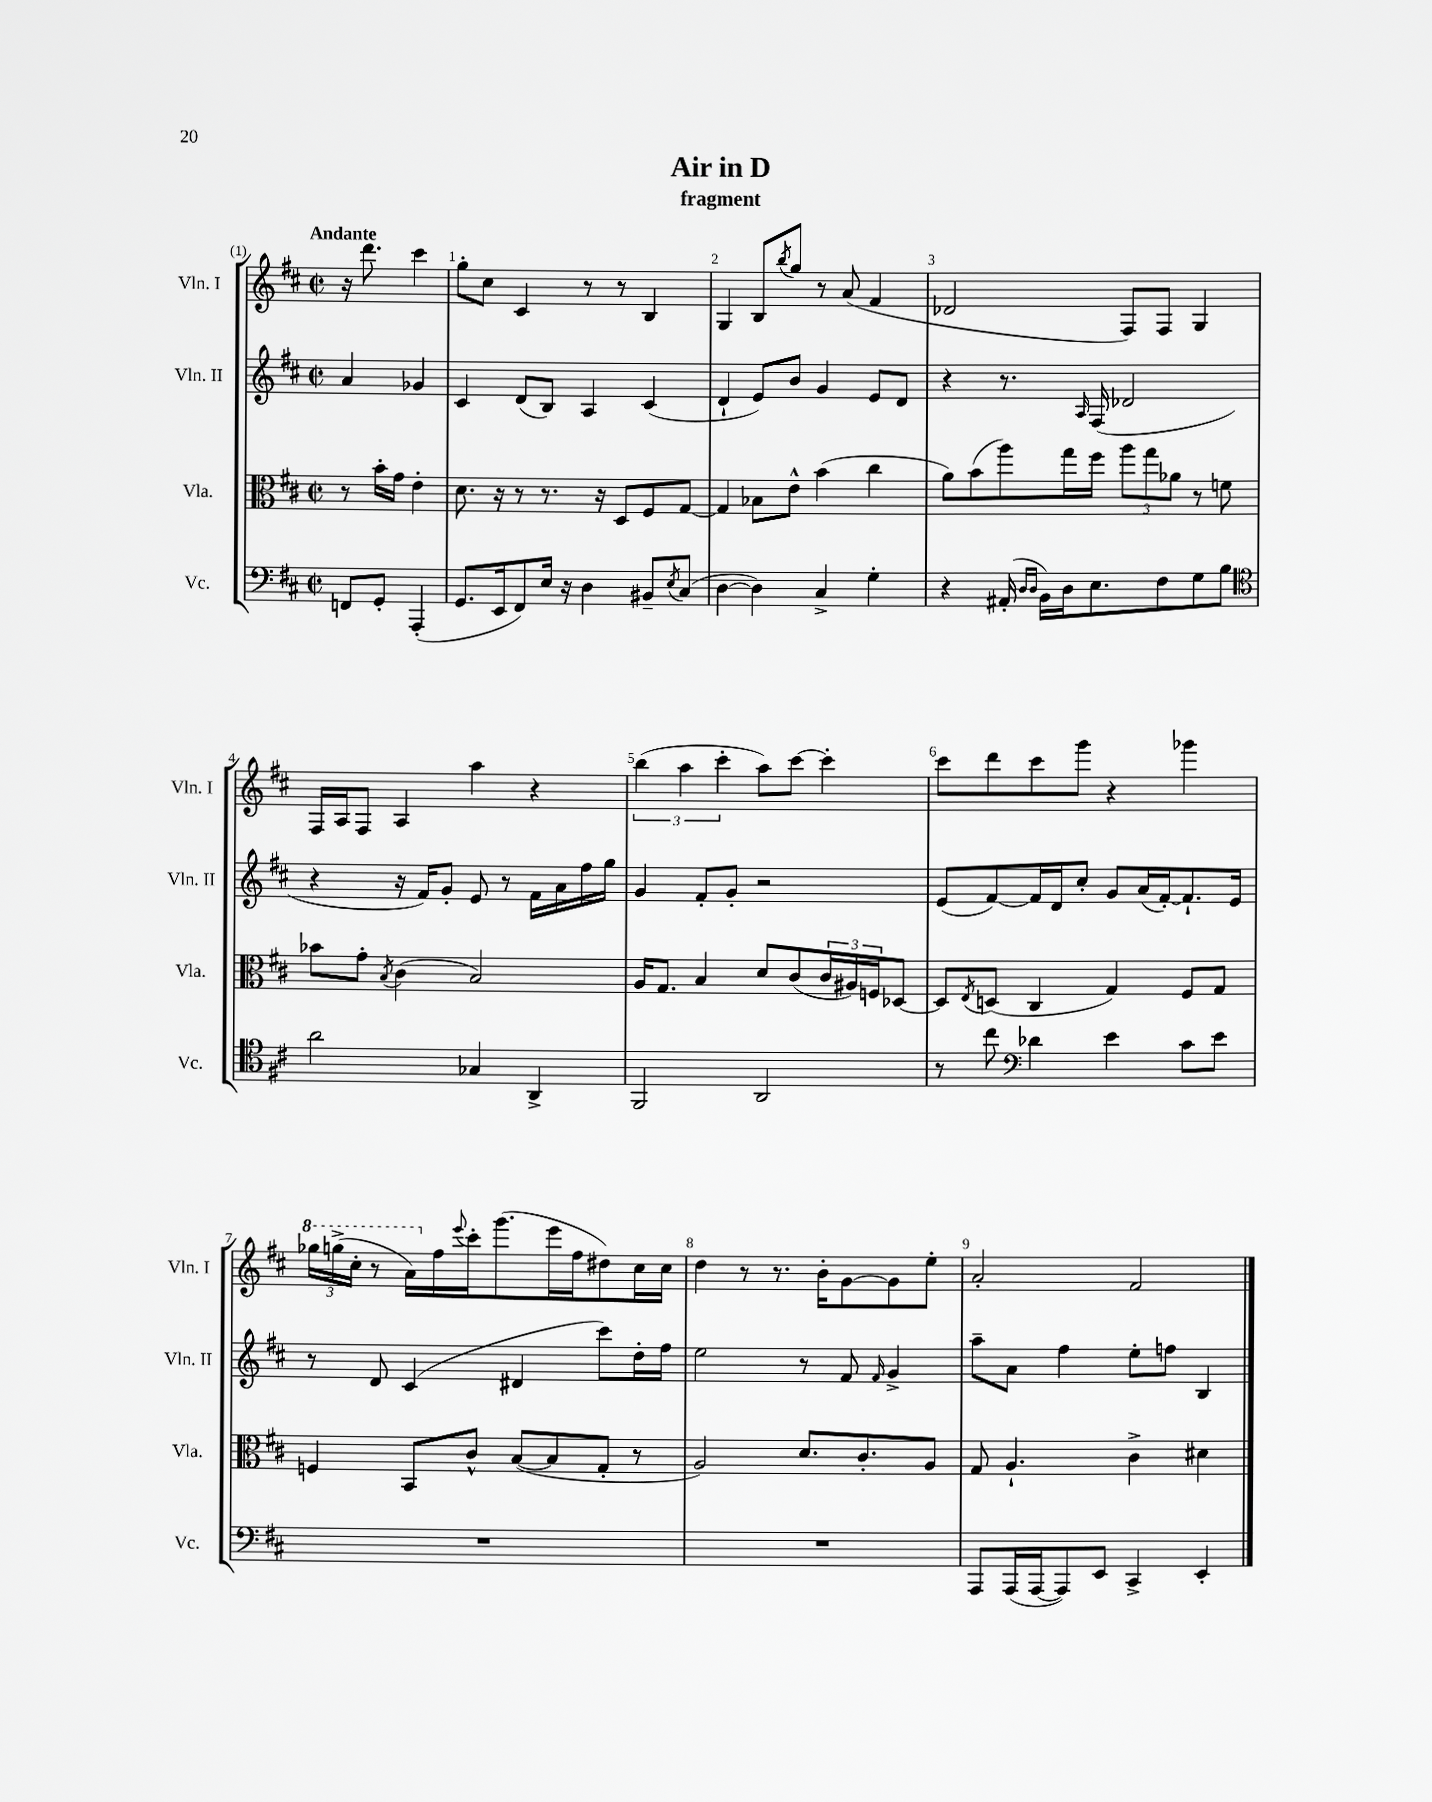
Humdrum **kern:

**kern	**kern	**kern	**kern
*staff4	*staff3	*staff2	*staff1
*clefF4	*clefC3	*clefG2	*clefG2
*k[f#c#]	*k[f#c#]	*k[f#c#]	*k[f#c#]
*M2/2	*M2/2	*M2/2	*M2/2
*met(c|)	*met(c|)	*met(c|)	*met(c|)
8FF	8r	4a	16r
.	.	.	8.ddd
8GG'	16b'	.	.
.	16g	.	.
(4AAA'	4e'	4g-	4ccc#
=	=	=	=
8.GG	8.d	4c#	8gg'
.	.	.	8cc#
16EE	16r	.	.
8FF#)	8r	(8d	4c#
16E	8.r	8B)	.
16r	.	.	.
4D	.	4A	8r
.	16r	.	.
.	8D	.	8r
8BB#~	8F#	(4c#	4B
8qE	.	.	.
(8C#	[8G	.	.
=	=	=	=
[4D	4G]	4d`	4G
4D])	8B-	8e)	8B
.	.	.	8qbb
.	8e^^	8b	8gg
4C#^	(4b	4g	8r
.	.	.	(8a
4G'	4cc#	8e	4f#
.	.	8d	.
=	=	=	=
4r	8a)	4r	2d-
.	(8b	.	.
(16AA#'	8aa)	8.r	.
16qqD	.	.	.
16qqD	.	.	.
16BB)	.	.	.
16D	16gg	.	.
.	.	16qqA	.
8.E	16ff#	(16F#	.
.	12aa	2d-	8F#)
.	12gg	.	.
8F#	.	.	8F#
.	12a-	.	.
8G	8r	.	4G
8B	8f	.	.
=	=	=	=
*clefC4	*	*	*
2a	8b-	4r	16F#
.	.	.	16A
.	8g'	.	8F#
.	8qB	.	.
.	(4c#	16r	4A
.	.	16f#)	.
.	.	8g'	.
4G-	2B)	8e	4aa
.	.	8r	.
4AA^	.	16f#	4r
.	.	16a	.
.	.	16ff#	.
.	.	16gg	.
=	=	=	=
2FF#	16A	4g	(6bb
.	8.G	.	.
.	.	.	6aa
.	4B	8f#'	.
.	.	.	6ccc#'
.	.	8g'	.
2AA	8d	2r	8aa)
.	(8c#	.	[8ccc#
.	24c#	.	4ccc#']
.	24A#)	.	.
.	24F	.	.
.	[8D-	.	.
=	=	=	=
8r	8D-]	(8e	8ccc#
.	8qE	.	.
8cc#	(8D	[8f#)	8ddd
*clefF4	*	*	*
4d-	4C#	16f#]	8ccc#
.	.	16d	.
.	.	8cc#'	8ggg
4e	4G)	8g	4r
.	.	(16a	.
.	.	[16f#')	.
8c#	8F#	8.f#`]	4ggg-
8e	8G	.	.
.	.	16e	.
=	=	=	=
1r	4F	8r	24ggg-
.	.	.	(24ggg^
.	.	.	24ccc#'
.	.	8d	8r
.	8BB	(4c#	16aa)
.	.	.	16ff#
.	.	.	8qqeee
.	8c#^^	.	16ccc#'
.	.	.	(8.ggg
.	([8B	4d#	.
.	8B]	.	16eee
.	.	.	16ff#
.	8G'	8ccc#)	8dd#)
.	8r	16dd'	16cc#
.	.	16ff#	16cc#
=	=	=	=
1r	2A)	2ee	4dd
.	.	.	8r
.	.	.	8.r
.	8.d	8r	.
.	.	.	16b'
.	.	8f#	[8g
.	8.c#'	.	.
.	.	16qqf#	.
.	.	4g^	8g]
.	8A	.	8ee'
=	=	=	=
8AAA	8G	8aa~	2a'
(16AAA	4.A`	8a	.
[16AAA	.	.	.
8AAA])	.	4ff#	.
8EE	.	.	.
4CC#^	4c#^	8ee'	2f#
.	.	8ff	.
4EE'	4d#	4B	.
==	==	==	==
*-	*-	*-	*-
